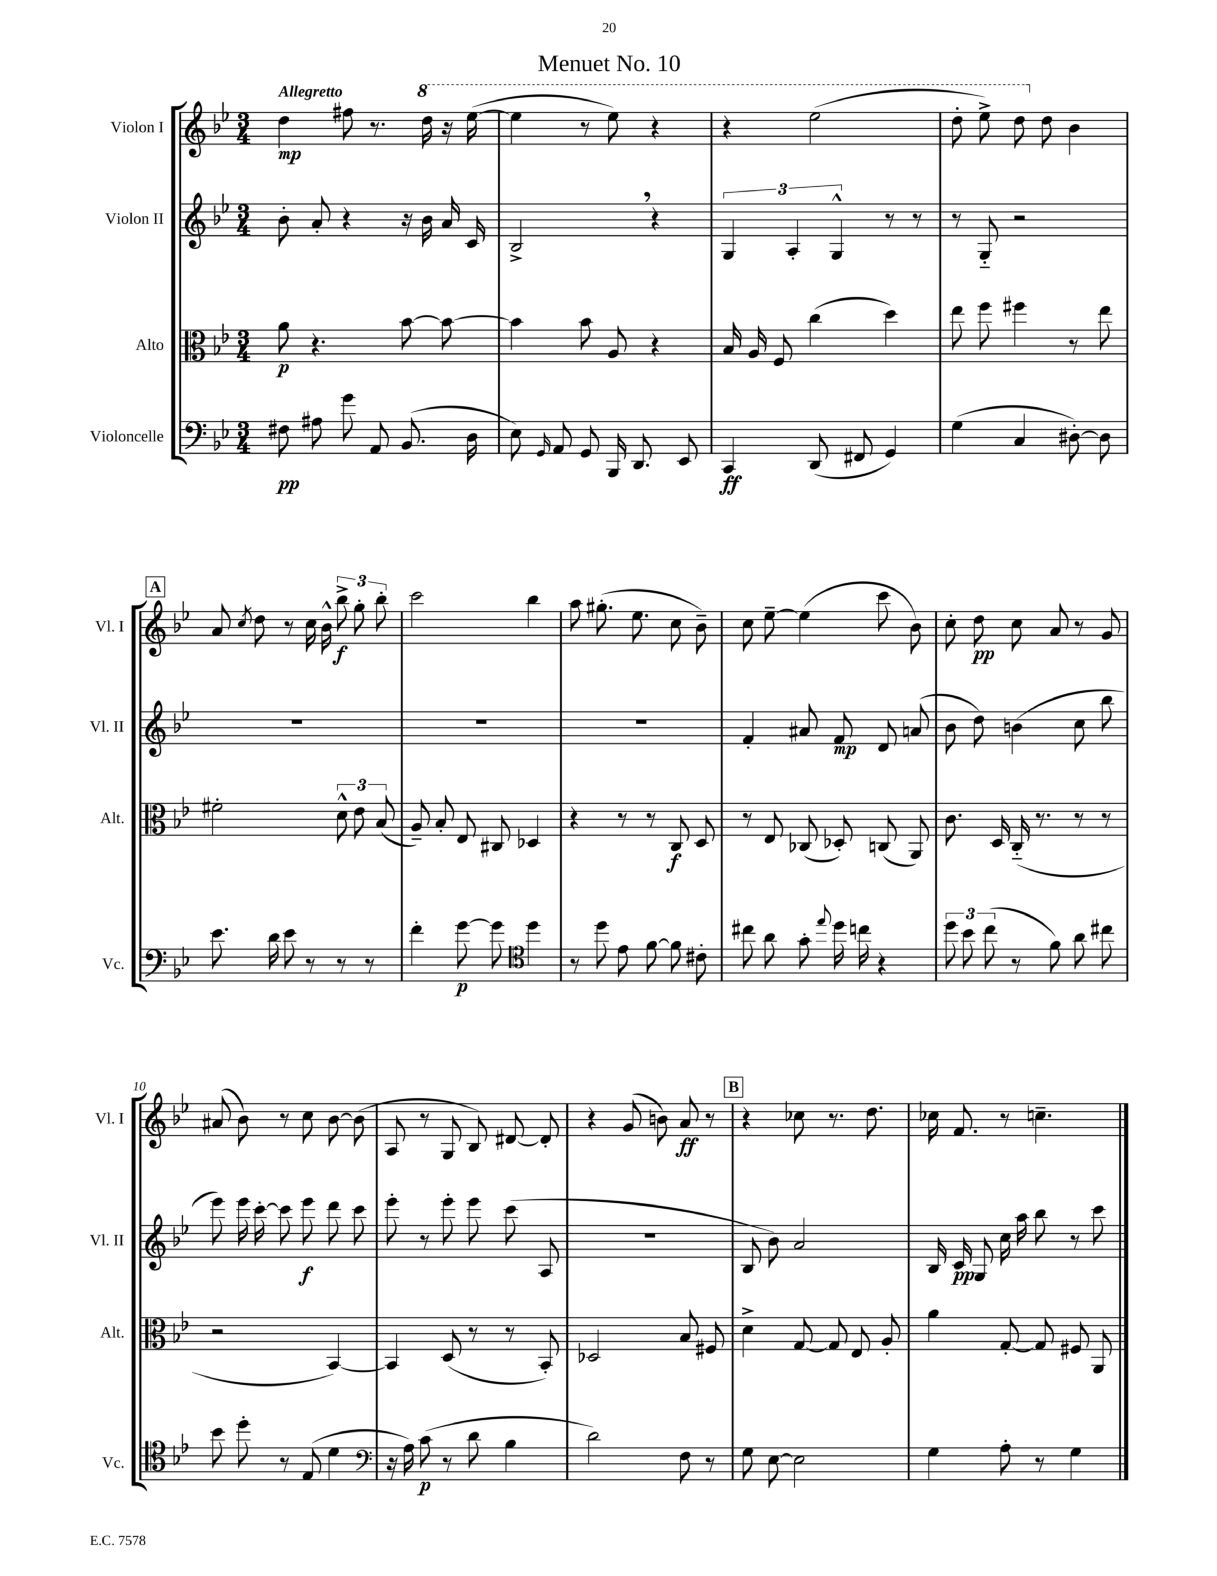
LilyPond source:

\header { title = "Menuet No. 10" }
<<
\new StaffGroup <<
\new Staff = "s0" \with { instrumentName = "Violon I" shortInstrumentName = "Vl. I" } {
    \clef treble \key bes \major \numericTimeSignature \time 3/4 \tempo "Allegretto"
    \autoBeamOff d''4\mp fis''8 r8. \ottava #1 d'''16 r16 ees'''16~( |
    ees'''4 r8 ees'''8) r4 |
    r4 ees'''2( |
    d'''8-. ees'''8->) d'''8 \ottava #0 d''8 bes'4 |
    \mark \markup { \box "A" } a'8 \acciaccatura { c''8 } d''8 r8 c''16 bes'16-^ \tuplet 3/2 { bes''8->\f g''8-. bes''8-. } |
    c'''2 bes''4 |
    a''8 gis''8.-.( ees''8. c''8 bes'8--) |
    c''8 ees''8~-- ees''4( c'''8 bes'8) |
    c''8-. d''8\pp c''8 a'8 r8 g'8 |
    ais'8( bes'8) r8 c''8 bes'8~ bes'8( |
    a8 r8 g8 bes8) dis'8~ dis'8-. |
    r4 g'8( b'8) a'8\ff r8 |
    \mark \markup { \box "B" } r4 ces''8 r8. d''8. |
    ces''16 f'8. r8 c''4.-- \bar "|." |
}
\new Staff = "s1" \with { instrumentName = "Violon II" shortInstrumentName = "Vl. II" } {
    \clef treble \key bes \major \numericTimeSignature \time 3/4
    \autoBeamOff bes'8-. a'8-. r4 r16 bes'16 a'16 c'16 |
    bes2-> \breathe r4 |
    \tuplet 3/2 { g4 a4-. g4-^ } r8 r8 |
    r8 g8-_ r2 |
    \mark \markup { \box "A" } R2. |
    R2. |
    R2. |
    f'4-. ais'8 f'8\mp d'8 a'8( |
    bes'8 d''8) b'4( c''8 bes''8 |
    ees'''8) ees'''16 c'''16~-. c'''8 ees'''8\f d'''8 c'''8 |
    ees'''8-. r8 ees'''8-. ees'''8 c'''8( a8 |
    R2. |
    \mark \markup { \box "B" } bes8 bes'8) a'2 |
    bes16 c'16\pp g8 c''16 a''16 bes''8 r8 c'''8 \bar "|." |
}
\new Staff = "s2" \with { instrumentName = "Alto" shortInstrumentName = "Alt." } {
    \clef alto \key bes \major \numericTimeSignature \time 3/4
    \autoBeamOff a'8\p r4. bes'8~ bes'8~ |
    bes'4 bes'8 a8 r4 |
    bes16 a16 f8 c''4( d''4) |
    ees''8 f''8 fis''4 r8 ees''8 |
    \mark \markup { \box "A" } fis'2-. \tuplet 3/2 { d'8-^ ees'8 bes8( } |
    a8--) bes8-. ees8 cis8 des4 |
    r4 r8 r8 c8\f d8 |
    r8 ees8 ces8( des8-.) c8( a,8) |
    c'8. d16 c16-_( r8. r8 r8 |
    r2 bes,4~) |
    bes,4 d8( r8 r8 bes,8-.) |
    des2 bes8 fis8 |
    \mark \markup { \box "B" } d'4-> g8~ g8 ees8 a8-. |
    a'4 g8~-. g8 fis8 a,8 \bar "|." |
}
\new Staff = "s3" \with { instrumentName = "Violoncelle" shortInstrumentName = "Vc." } {
    \clef bass \key bes \major \numericTimeSignature \time 3/4
    \autoBeamOff fis8\pp ais8 g'8 a,8 bes,8.( d16 |
    ees8) \grace { g,16 } a,8 g,8 bes,,16 d,8. ees,8 |
    c,4\ff d,8( fis,8 g,4) |
    g4( c4 dis8~-.) dis8 |
    \mark \markup { \box "A" } ees'8. d'16 ees'8 r8 r8 r8 |
    f'4-. g'8~\p g'8 \clef tenor d''4 |
    r8 d''8 ees'8 f'8~ f'8 cis'8-. |
    cis''8 a'8 g'8-. \appoggiatura { ees''8 } d''16 c''16 r4 |
    \tuplet 3/2 { d''8 bes'8 c''8( } r8 f'8) a'8 cis''8 |
    bes'8 d''8-. r8 ees8( d'4 |
    \clef bass r16 a16) c'8\p( r8 d'8 bes4 |
    d'2) f8 r8 |
    \mark \markup { \box "B" } g8 ees8~ ees2 |
    g4 a8-. r8 g4 \bar "|." |
}
>>
>>
